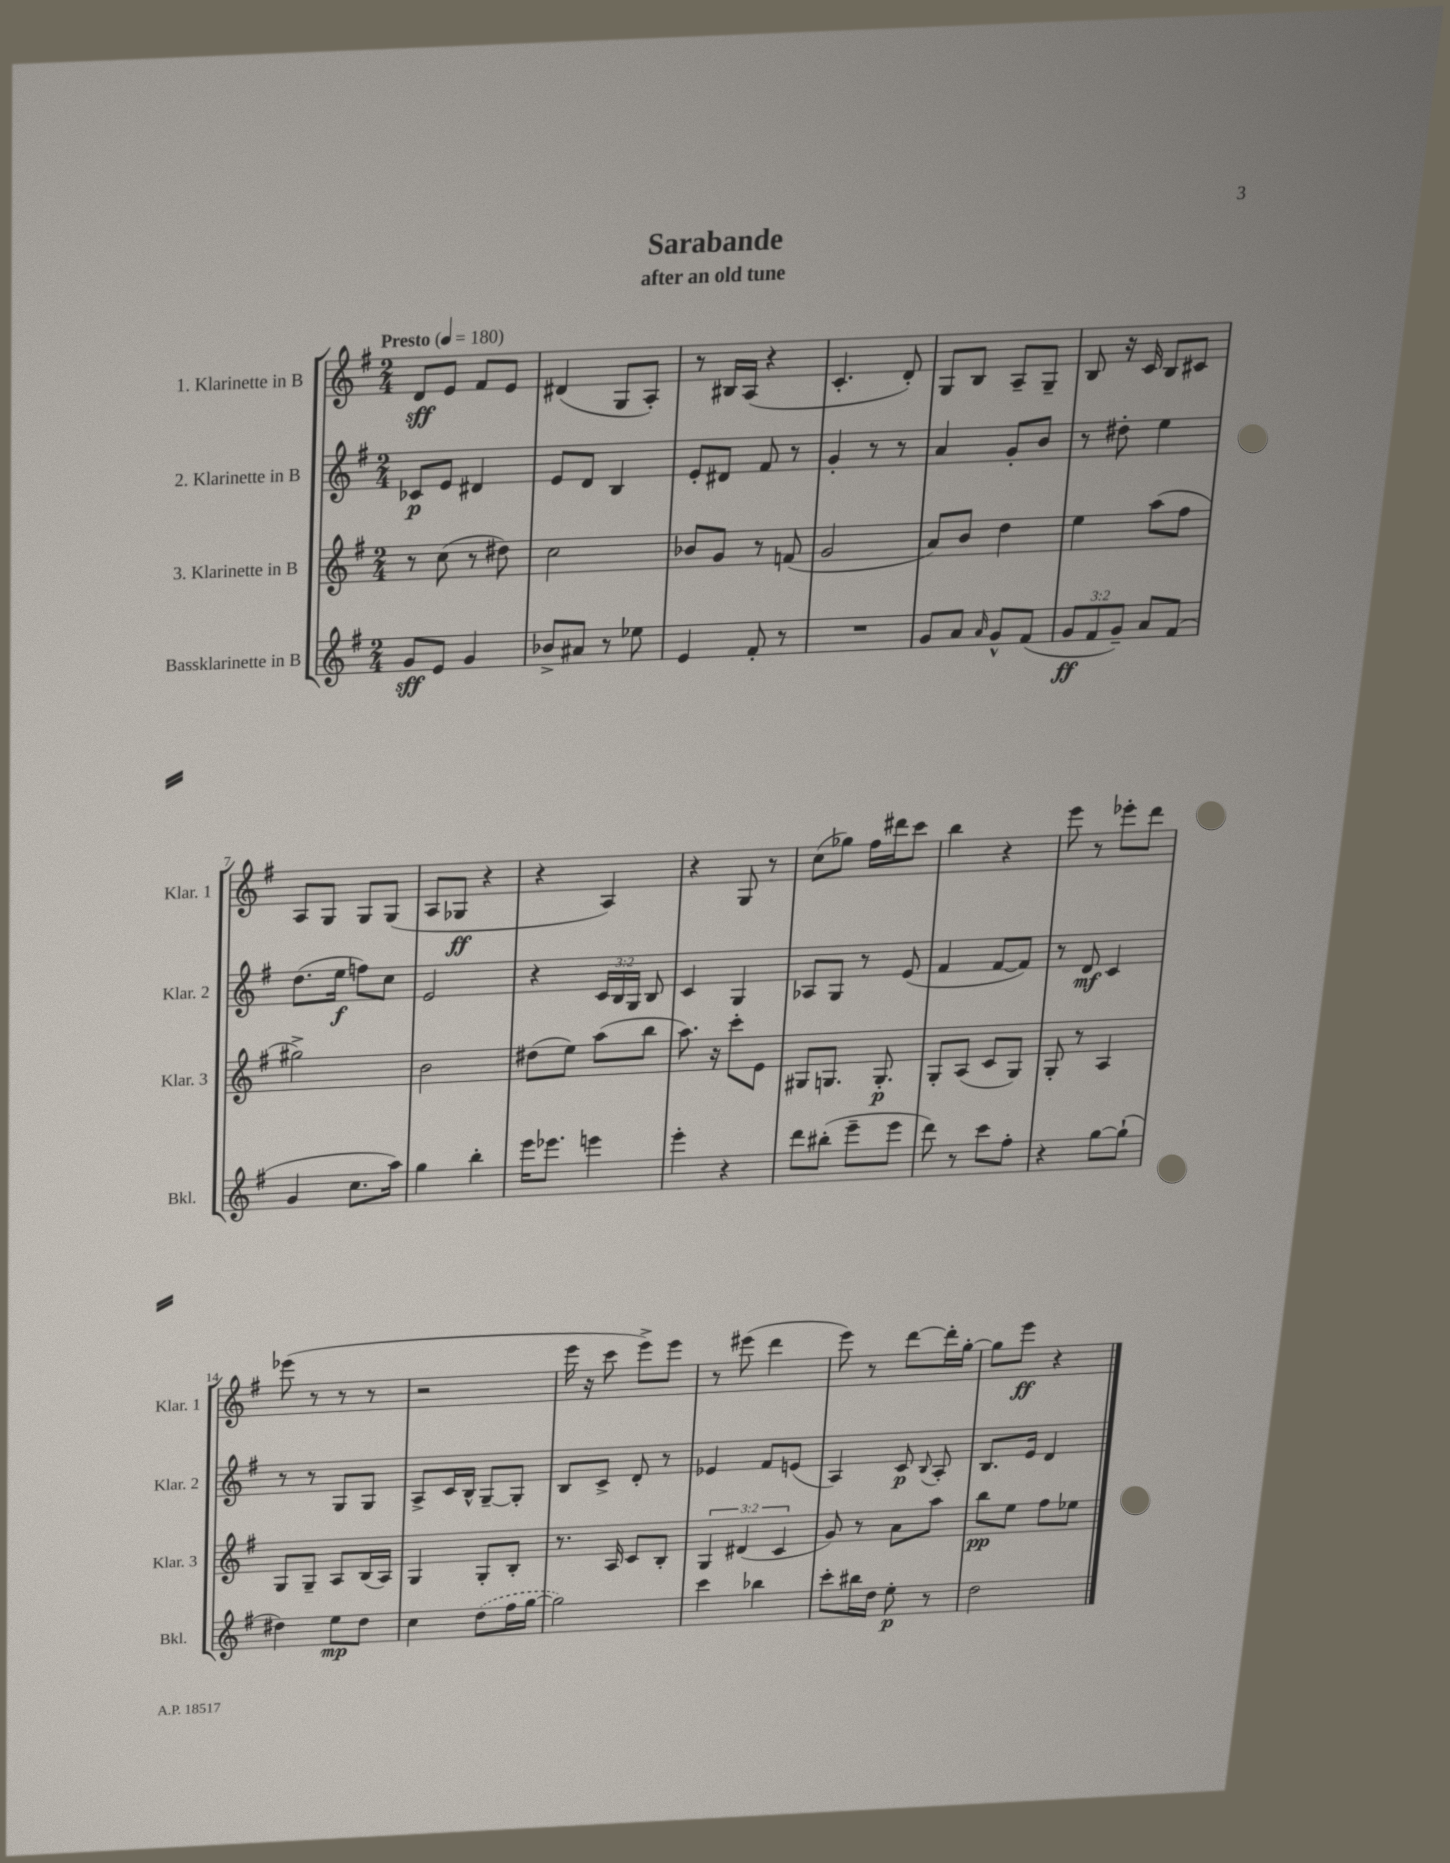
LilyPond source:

\header { title = "Sarabande" subtitle = "after an old tune" }
<<
\new StaffGroup <<
\new Staff = "s0" \with { instrumentName = "1. Klarinette in B" shortInstrumentName = "Klar. 1" } {
    \clef treble \key g \major \numericTimeSignature \time 2/4 \tempo "Presto" 4 = 180
    \autoBeamOff d'8[\sff e'8] fis'8[ e'8] |
    dis'4( g8[ a8]-.) |
    r8 bis16[ a16]( r4 |
    c'4.-. d'8-.) |
    g8[ b8] a8[-- g8]-- |
    b8 r16 c'16 b8[ cis'8] |
    a8[ g8] g8[ g8]( |
    a8[ ges8]\ff r4 |
    r4 a4) |
    r4 g8 r8 |
    c''8[( ges''8]) fis''16[ dis'''16 c'''8] |
    b''4 r4 |
    e'''8 r8 ees'''8[-. d'''8] |
    ees'''8( r8 r8 r8 |
    r2 |
    e'''16 r16 c'''8 e'''8[->) e'''8] |
    r8 eis'''8( d'''4 |
    e'''8) r8 d'''8[~ d'''16-. g''16]~-. |
    g''8[ e'''8]\ff r4 \bar "|." |
}
\new Staff = "s1" \with { instrumentName = "2. Klarinette in B" shortInstrumentName = "Klar. 2" } {
    \clef treble \key g \major \numericTimeSignature \time 2/4 \override Staff.TupletNumber.text = #tuplet-number::calc-fraction-text
    \autoBeamOff ces'8[\p e'8] dis'4 |
    e'8[ d'8] b4 |
    e'8[-. dis'8] fis'8 r8 |
    g'4-. r8 r8 |
    a'4 g'8[-. b'8] |
    r8 dis''8-. e''4 |
    d''8.[( e''16]\f f''8[) c''8] |
    e'2 |
    r4 \tuplet 3/2 { c'16[ b16 g16] } b8 |
    c'4 g4 |
    aes8[ g8] r8 e'8( |
    fis'4 fis'8[~ fis'8]) |
    r8 d'8\mf c'4 |
    r8 r8 g8[ g8] |
    a8[-> c'16 b16]-^ g8[~-- g8]-. |
    b8[ c'8]-> d'8-. r8 |
    ees'4 fis'8[ e'8]( |
    a4) c'8\p \appoggiatura { b8 } a8-. |
    b8.[ e'16] d'4 \bar "|." |
}
\new Staff = "s2" \with { instrumentName = "3. Klarinette in B" shortInstrumentName = "Klar. 3" } {
    \clef treble \key g \major \numericTimeSignature \time 2/4 \override Staff.TupletNumber.text = #tuplet-number::calc-fraction-text
    \autoBeamOff r8 c''8( r8 dis''8) |
    c''2 |
    bes'8[ g'8] r8 f'8( |
    g'2 |
    a'8[) b'8] d''4 |
    e''4 a''8[( fis''8] |
    gis''2->) |
    b'2 |
    dis''8[( e''8]) a''8[( b''8] |
    a''8.) r16 c'''8[-. e'8] |
    gis8[ g8.] g8.-.\p |
    g8[-. a8]( c'8[ g8]) |
    g8-. r8 a4 |
    g8[ g8]-- a8[ b16( a16]) |
    g4 g8[-. b8]-. |
    r8. a16 c'8[ b8]-. |
    \tuplet 3/2 { g4 dis'4( c'4 } |
    g'8) r8 a'8[ a''8] |
    b''8[\pp e''8] fis''8[ ees''8] \bar "|." |
}
\new Staff = "s3" \with { instrumentName = "Bassklarinette in B" shortInstrumentName = "Bkl." } {
    \clef treble \key g \major \numericTimeSignature \time 2/4 \override Staff.TupletNumber.text = #tuplet-number::calc-fraction-text
    \autoBeamOff g'8[\sff e'8] g'4 |
    bes'8[-> ais'8] r8 ees''8 |
    e'4 fis'8-. r8 |
    R2 |
    g'8[ a'8] \grace { a'16 } g'8[-^ fis'8]( |
    \tuplet 3/2 { g'8[\ff fis'8 g'8]--) } a'8[ fis'8]( |
    g'4 c''8.[ a''16]) |
    g''4 b''4-. |
    e'''16[ ees'''8.] e'''4 |
    e'''4-. r4 |
    d'''8[ bis''8]-.( e'''8[-- e'''8] |
    d'''8) r8 c'''8[ fis''8]-. |
    r4 g''8[~ g''8]-!( |
    dis''4) e''8[\mp dis''8] |
    c''4 \once \slurDashed d''8[( fis''16 g''16]~ |
    g''2) |
    c'''4 bes''4 |
    c'''8[-. bis''16 d''16] e''8-.\p r8 |
    d''2 \bar "|." |
}
>>
>>
